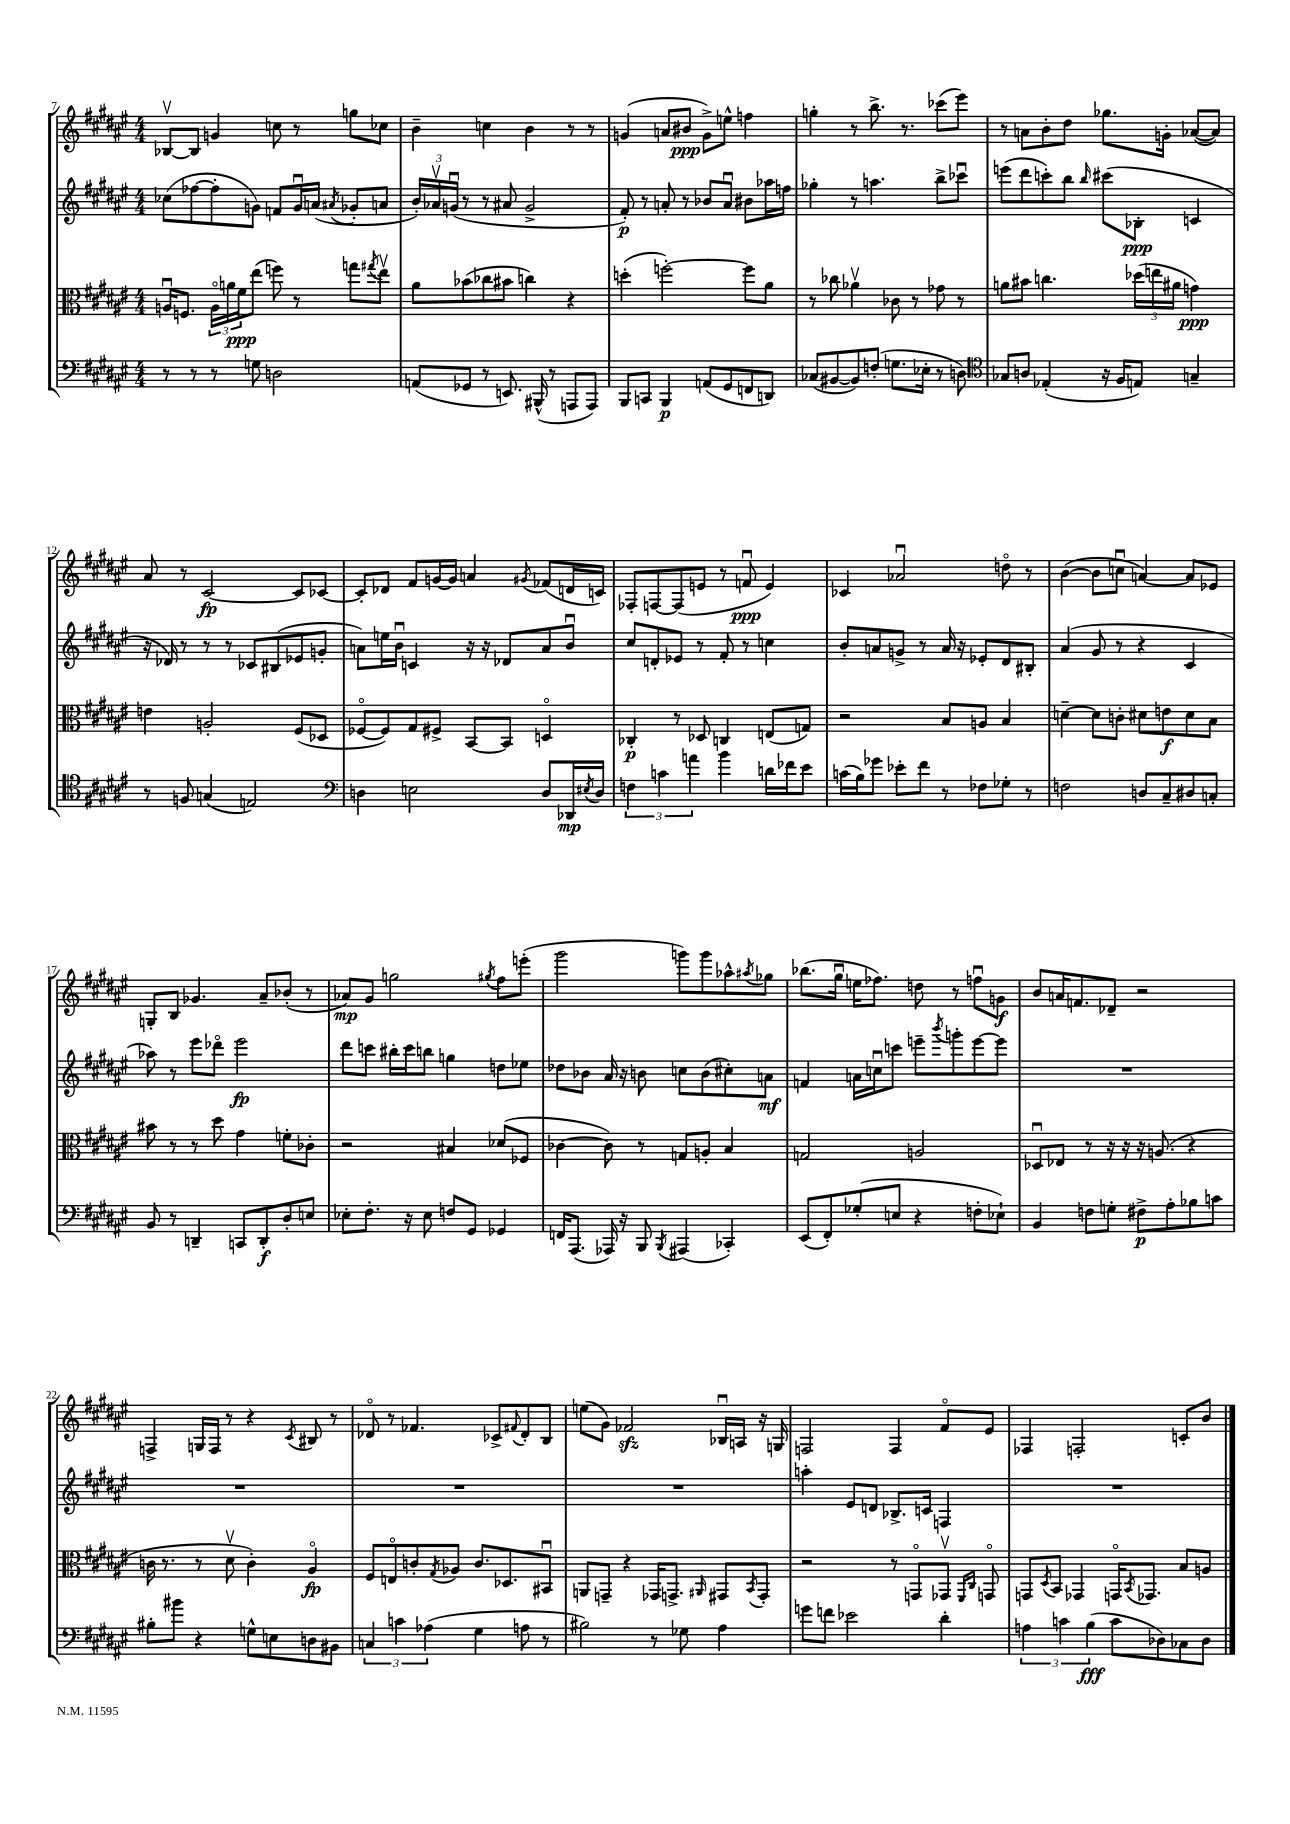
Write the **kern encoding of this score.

**kern	**kern	**kern	**kern
*staff4	*staff3	*staff2	*staff1
*clefF4	*clefC3	*clefG2	*clefG2
*k[f#c#g#d#a#e#]	*k[f#c#g#d#a#e#]	*k[f#c#g#d#a#e#]	*k[f#c#g#d#a#e#]
*M4/4	*M4/4	*M4/4	*M4/4
8r	16Au	(8cc-	[8B-v
.	8.F	.	.
8r	.	[8ff-	8B-]
8r	24Ao	8ff-']	4g
.	24a	.	.
.	24f#	.	.
8G	(8ee#	8g)	.
2D	8ff)	8f	8cc
.	8r	16gu	8r
.	.	(16a	.
.	.	8qa#	.
.	8gg	8g-'	8gg
.	8qgg#	.	.
.	8ee#v	8a	8cc-
=	=	=	=
(8AA	8a#	24b')	4b~
.	.	24a-v	.
.	.	(24gu	.
8GG-	(8b-	8r	.
8r	8cc-	8r	4cc
8.EE)	8b#	8a#	.
.	4cc)	2g^	4b
(16BBB#^^	.	.	.
8r	.	.	.
8AAA	4r	.	8r
8AAA)	.	.	8r
=	=	=	=
8BBB	(4dd'	8f#')	(4g
8CC	.	8r	.
4BBB	[2ff')	8a'	8a
.	.	8r	8b#
(8AA	.	8b-	8g^)
8GG#	.	8au	8ee^^
8FF	8ff]	8b#	4ff
8DD)	8a#	16aa-	.
.	.	16ff	.
=	=	=	=
(8C-	8r	4gg-'	4gg'
[8BB#	8cc-	.	.
8BB#])	4a-v	8r	8r
(8F'	.	4.aa	8.bb^
8.G	8c-	.	.
.	.	.	8.r
.	8r	.	.
16E-'	.	.	.
8r	8g-	8bb^	(8ccc-
8D)	8r	8ccc-u	8eee#)
=	=	=	=
*clefC4	*	*	*
8G-	8a	(8eee	8r
8A	8b#	8ddd#	8a
(4E-'	4.cc	8ccc')	8b'
.	.	8bb	8dd#
.	.	16qqbb	.
16r	.	(8ccc#	8.gg-
16F#	.	.	.
8E)	(24dd-	8B-'	.
.	24ee	.	.
.	.	.	16g'
.	24a#	.	.
4G~	4g)	4c	([8a-
.	.	.	8a-])
=	=	=	=
8r	4e	16r	8a#
.	.	16d-)	.
8F	.	8r	8r
(4G	2A'	8r	[2c#
.	.	8r	.
2E)	.	8c-	.
.	.	(8B#	.
.	(8F#	8e-	8c#]
.	8D-	8g'	[8c-
=	=	=	=
*clefF4	*	*	*
4D	[8F-o	8a)	8c-']
.	8F-])	16ee	8d-
.	.	16bu	.
2E	8G#	4c	8f#
.	8F#^	.	[16g
.	.	.	16g]
.	[8BB	16r	4a
.	.	16r	.
.	8BB]	8d-	.
.	.	.	8qg#
8D	4Do	8a	(8f-
16DD-	.	8bu	16d
8qE#	.	.	.
16D	.	.	16c)
=	=	=	=
6F	4C-'	8cc#	8F-'
.	.	8d'	[8F
6c	.	.	.
.	8r	8e-	(8F]
6a	.	.	.
.	8D-	8r	8e
4b	4C	8f#'	8r
.	.	8r	8fu
16d	(8E	4cc	4e)
16f-	.	.	.
8e#	8G)	.	.
=	=	=	=
(16c	2r	8b'	4c-
16B)	.	.	.
8g-	.	8a	.
8e-'	.	8g^	2a-u
8f#	.	8r	.
8r	8B	16a	.
.	.	16r	.
8F-	8A	8e-'	.
8G-'	4B	8d#	8ddo
8r	.	8B#'	8r
=	=	=	=
2F	[4d~	(4a#	([4b
.	8d]	8g#	8b]
.	8c'	8r	8ccu
8D	8d#	4r	[4a)
8C#~	8e	.	.
8D#	8d#	4c#	8a]
8C'	8B	.	8e-
=	=	=	=
8BB	8b#	8aa-)	8G'
8r	8r	8r	8B
4DD~	8r	8eee#	4.g-
.	8dd#	8ddd-o	.
8CC	4g#	2eee#	.
8DD'	.	.	8a#~
8D#'	8f'	.	(8b-'
8E	8c-'	.	8r
=	=	=	=
8E-'	2r	8ddd#	8a-)
8.F#'	.	8ccc	8g#
.	.	16bb#'	2gg
16r	.	16ccc	.
8E-	.	8bb	.
8F	4B#	4gg	.
8GG#	.	.	.
.	.	.	8qgg#
4GG-	(8d-	8dd	8ff#
.	8F-	8ee-	(8eee'
=	=	=	=
16FF	[4c-	8dd-	2ggg#
(8.AAA#	.	.	.
.	.	8b-	.
16AAA-)	8c-])	16a#	.
16r	.	16r	.
8BBB	8r	8b	.
8qBBB	.	.	.
(4AAA#	8G	8cc	8ggg)
.	8A'	(8b	8ggg
4CC-')	4B	8cc#')	8aa-^^
.	.	.	8qaa#
.	.	8a	8gg-
=	=	=	=
(8EE#	2G	4f	(8.bb-
8FF#')	.	.	.
.	.	.	16gg#u
(8G-'	.	16a	16ee
.	.	16ccu	8.ff-)
8E	.	8ccc	.
4r	2A	8eee~	8dd
.	.	8qbbb	.
.	.	8ggg'	8r
8F'	.	[8eee	8ffu
8E-`)	.	8eee]	8g
=	=	=	=
4BB	8D-u	1r	8b
.	8E-	.	16a
.	.	.	8.f
8F	8r	.	.
8G'	16r	.	8d-~
.	16r	.	.
8F#^	16r	.	2r
.	(8.A	.	.
8A#'	.	.	.
8B-	4r	.	.
8c	.	.	.
=	=	=	=
8B#'	16c	1r	4F^
.	8.r	.	.
8b#	.	.	.
4r	8r	.	16G
.	.	.	16F
.	8d#v	.	8r
8G^^	4c')	.	4r
8E	.	.	.
.	.	.	8qc#
8D	4A#o	.	8B#
8BB#	.	.	8r
=	=	=	=
6C	8F#	1r	8d-o
.	8Eo	.	8r
6c	.	.	.
.	8c'	.	4.f-
(6A-	.	.	.
.	8qG#	.	.
.	8A-	.	.
4G#	8.c	.	.
.	.	.	8c-^
.	8.D-	.	.
.	.	.	8qqf#
8A	.	.	8d-'
8r	8BB#u	.	8B
=	=	=	=
2B#)	8AA	1r	(8ee
.	8GG~	.	8g#)
.	4r	.	2f-
8r	16GG-	.	.
.	8.GG^	.	.
8G-	.	.	.
.	16qqAA#	.	.
4A#	8GG#	.	16B-u
.	.	.	16A
.	8qBB	.	.
.	8GG#'	.	16r
.	.	.	16G
=	=	=	=
8g	2r	4aa'	2F
8f	.	.	.
2e-	.	8e#	.
.	.	8d	.
.	8r	8.B-^	4F
.	8GGo	.	.
.	.	16c	.
4d#'	8GG-v	4F	8f#o
.	16qqFF#	.	.
.	16qqC#	.	.
.	8GGo	.	8e#
=	=	=	=
6A	8GG	1r	4F-
.	8qD#	.	.
.	8BB	.	.
6c	.	.	.
.	4GG-	.	2F'
(6B	.	.	.
8c	16GGo	.	.
.	8qBB	.	.
.	8.GG-	.	.
8D-)	.	.	.
8C-	8B	.	8c'
8D-	8A	.	8b
==	==	==	==
*-	*-	*-	*-
